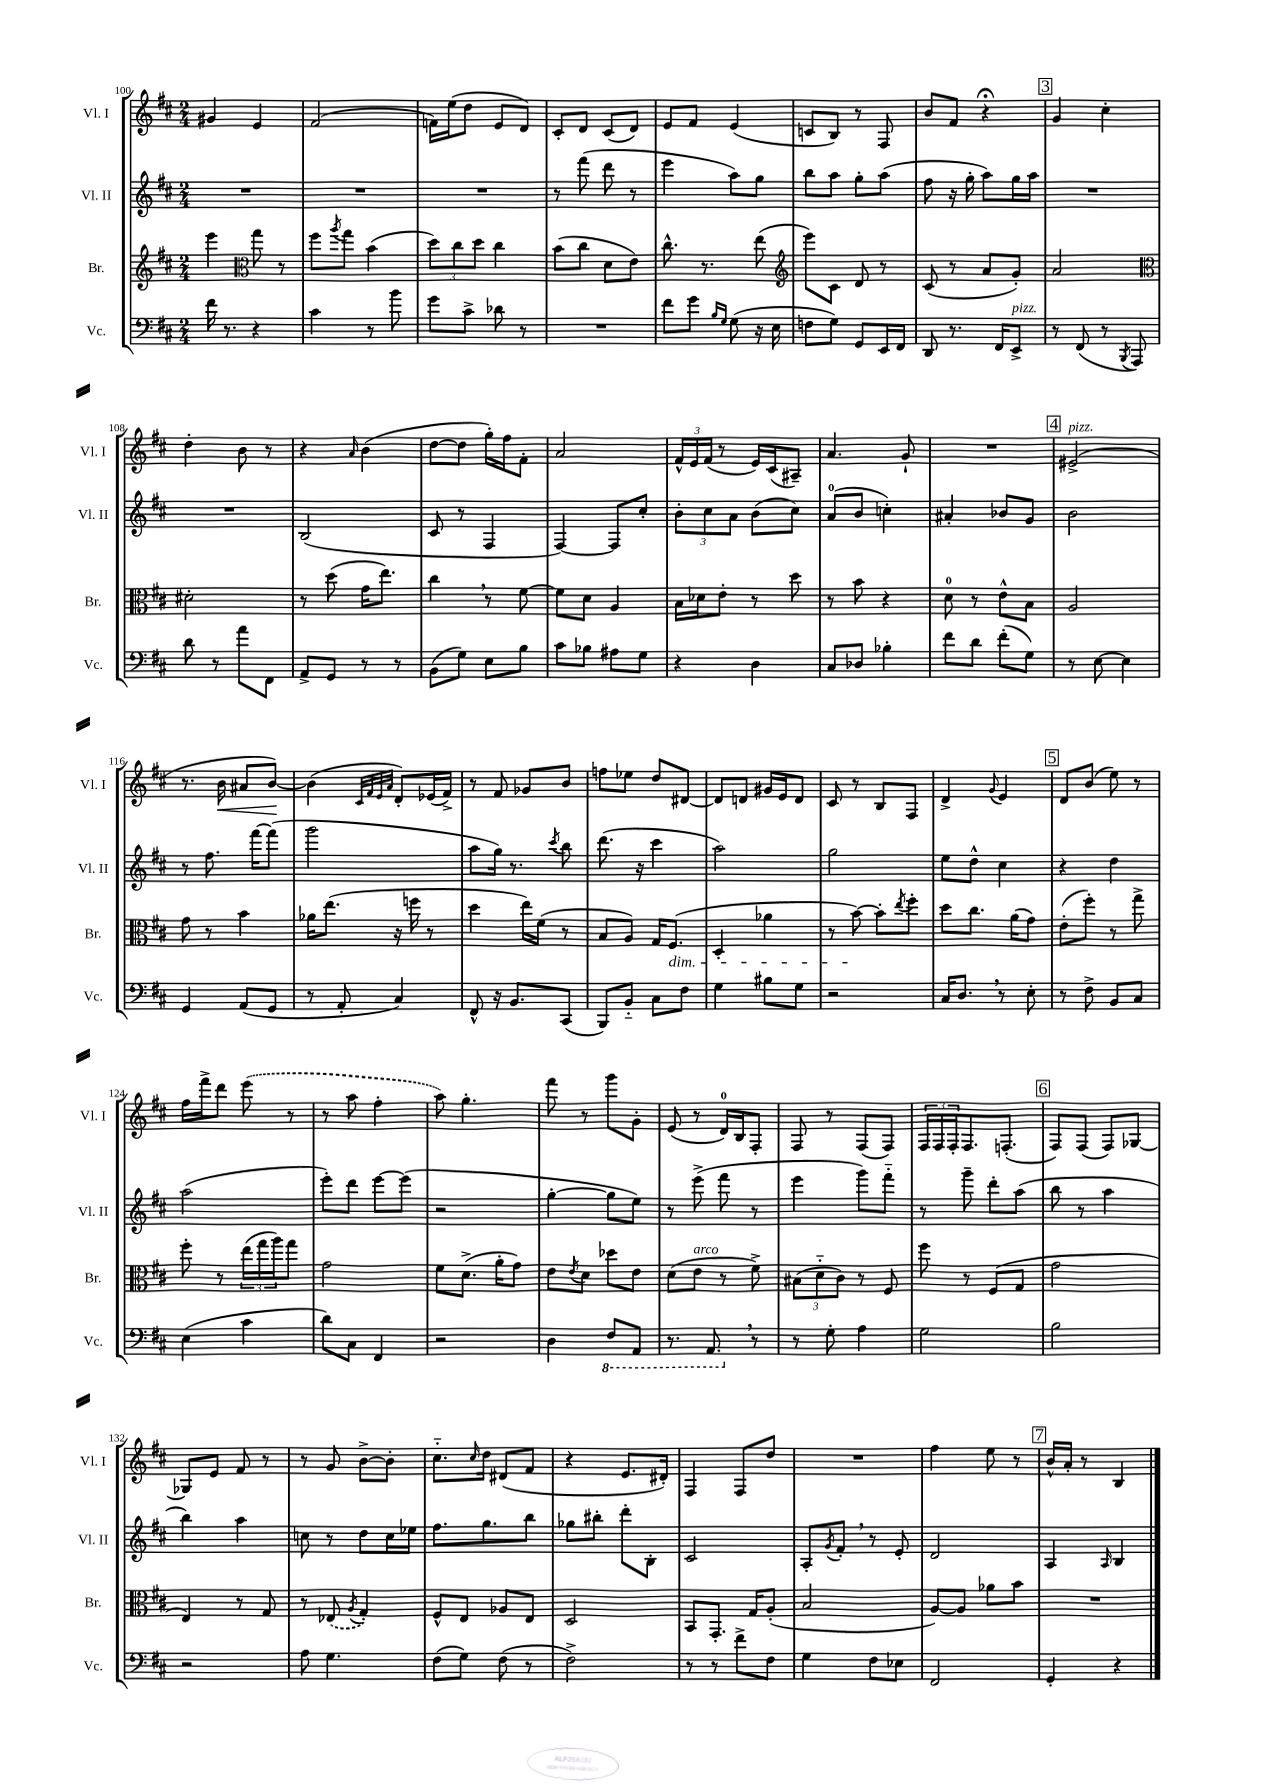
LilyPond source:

<<
\new StaffGroup <<
\new Staff = "s0" \with { instrumentName = "Vl. I" shortInstrumentName = "Vl. I" } {
    \clef treble \key d \major \numericTimeSignature \time 2/4
    gis'4 e'4 |
    fis'2( |
    f'16) e''16( d''8 e'8 d'8) |
    cis'8-. d'8 cis'8( d'8) |
    e'8 fis'8 e'4( |
    c'8 b8) r8 fis8 |
    b'8 fis'8 r4\fermata |
    \mark \markup { \box "3" } g'4 cis''4-. |
    d''4-. b'8 r8 |
    r4 \grace { a'16 } b'4( |
    d''8~ d''8 g''16-.) fis''16 fis'8-. |
    a'2 |
    \tuplet 3/2 { fis'16-^ e'16 fis'16( } r8 e'16) cis'16( ais8--) |
    a'4. g'8-! |
    R2 |
    \mark \markup { \box "4" } eis'2->^\markup { \italic "pizz." }( |
    r8. b'16\< ais'8 b'8~\!) |
    b'4( \grace { cis'32 fis'32 e'32 a'32 } d'8-.) ees'16( fis'16->) |
    r8 fis'8 ges'8 b'8 |
    f''8 ees''8 d''8 dis'8~ |
    dis'8 d'8 gis'16 e'16 d'8 |
    cis'8 r8 b8 fis8 |
    d'4-> \appoggiatura { g'8 } e'4 |
    \mark \markup { \box "5" } d'8 b'8( e''8) r8 |
    fis''16 fis'''16-> d'''8 \once \slurDashed e'''8( r8 |
    r8 a''8 fis''4-. |
    a''8) g''4.-. |
    fis'''8 r8 g'''8 g'8-. |
    e'8( r8 d'16-0) b16 fis8-. |
    fis8 r8 fis8( fis8) |
    \tuplet 3/2 { fis16 fis16 fis16-. } fis8. f8.-.( |
    \mark \markup { \box "6" } fis8) fis8( fis8) ges8~ |
    ges8 e'8 fis'8 r8 |
    r8 g'8 b'8~-> b'8-. |
    cis''8.-_ \grace { cis''16 } d''16 dis'8( fis'8 |
    r4 e'8. dis'16-.) |
    fis4 fis8 d''8 |
    R2 |
    fis''4 e''8 r8 |
    \mark \markup { \box "7" } b'16-^ a'16-. r8 b4 \bar "|." |
}
\new Staff = "s1" \with { instrumentName = "Vl. II" shortInstrumentName = "Vl. II" } {
    \clef treble \key d \major \numericTimeSignature \time 2/4
    R2 |
    R2 |
    R2 |
    r8 fis'''8( d'''8 r8 |
    e'''4 a''8) g''8 |
    b''8 a''8 g''8-. a''8( |
    fis''8 r16 g''16-. a''8) g''16 a''16 |
    \mark \markup { \box "3" } R2 |
    R2 |
    b2( |
    cis'8 r8 fis4 |
    fis4~) fis8 cis''8-. |
    \tuplet 3/2 { b'8-. cis''8 a'8 } b'8( cis''8) |
    a'8-0( b'8 c''4-.) |
    ais'4-. bes'8 g'8 |
    \mark \markup { \box "4" } b'2 |
    r8 fis''8. fis'''16~ fis'''8( |
    g'''2 |
    a''8 g''16) r8. \acciaccatura { cis'''8 } b''8 |
    d'''8.( r16 cis'''4 |
    a''2) |
    g''2 |
    e''8 d''8-^ cis''4 |
    \mark \markup { \box "5" } r4 d''4 |
    a''2( |
    e'''8-.) d'''8 e'''8~ e'''8( |
    r2 |
    g''4~-. g''8 e''8) |
    r8 e'''8->( fis'''8 r8 |
    e'''4 g'''8) fis'''8-_ |
    r8 g'''8-- d'''8-. a''8( |
    \mark \markup { \box "6" } b''8 r8 a''4 |
    b''4) a''4 |
    c''8 r8 d''8 c''16 ees''16 |
    fis''8. g''8. b''8 |
    ges''8 bis''8-. d'''8-. b8-. |
    cis'2 |
    a8-. \acciaccatura { g'8 } fis'8-. \breathe r8 e'8-. |
    d'2 |
    \mark \markup { \box "7" } a4 \grace { a16 } b4 \bar "|." |
}
\new Staff = "s2" \with { instrumentName = "Br." shortInstrumentName = "Br." } {
    \clef treble \key d \major \numericTimeSignature \time 2/4
    e'''4 \clef alto g''8 r8 |
    fis''8 \acciaccatura { a''8 } g''8 b'4( |
    \tuplet 3/2 { d''8) cis''8 d''8 } cis''4 |
    b'8( cis''8 d'8 e'8) |
    cis''8.-^ r8. e''8( |
    \clef treble e'''8) cis'8 d'8 r8 |
    cis'8( r8 a'8 g'8-.) |
    \mark \markup { \box "3" } a'2 |
    \clef alto dis'2-. |
    r8 d''8( g'16 e''8.) |
    cis''4 \breathe r8 fis'8~ |
    fis'8 d'8 a4 |
    b16 des'16 e'8-. r8 d''8 |
    r8 b'8 r4 |
    d'8-0 r8 e'8-^ b8 |
    \mark \markup { \box "4" } a2 |
    g'8 r8 b'4 |
    aes'16 e''8.( r16 f''16 r8 |
    d''4 e''16) fis'16( r8 |
    b8 a8) g16 fis8.\dim( |
    d4-. aes'4 |
    r8 b'8~\!) b'8-. \acciaccatura { e''8 } fis''8-. |
    d''8 cis''8. a'16( g'8) |
    \mark \markup { \box "5" } e'8-.( fis''8-.) r8 g''8-> |
    fis''8-. r8 \tuplet 3/2 { e''16( g''16 a''16) } g''8 |
    g'2 |
    fis'8 d'8.->( a'16-. g'8) |
    e'8 \acciaccatura { e'8 } d'8 des''8 e'8 |
    d'8( e'8^\markup { \italic "arco" } r8 fis'8->) |
    \tuplet 3/2 { bis8( d'8-_ cis'8) } r8 fis8 |
    fis''8 r8 fis8( g8 |
    \mark \markup { \box "6" } g'2 |
    e4) r8 g8 |
    r8 \once \slurDashed ees8( \acciaccatura { a8 } g4-.) |
    fis8-^ e8 aes8 e8 |
    d2 |
    b,8 g,8.-. g16 a8-.( |
    b2 |
    a8~) a8 aes'8 b'8 |
    \mark \markup { \box "7" } R2 \bar "|." |
}
\new Staff = "s3" \with { instrumentName = "Vc." shortInstrumentName = "Vc." } {
    \clef bass \key d \major \numericTimeSignature \time 2/4
    fis'16 r8. r4 |
    cis'4 r8 b'8 |
    g'8 cis'8-> des'8 r8 |
    R2 |
    fis'8 g'8 \grace { b16 g16 } g8( r16 e16 |
    f8 g8) g,8 e,16 fis,16 |
    d,8 r8. fis,16 e,8->^\markup { \italic "pizz." } |
    \mark \markup { \box "3" } r8 fis,8( r8 \acciaccatura { b,,8 } a,,8) |
    d'8 r8 a'8 fis,8 |
    a,8-> g,8 r8 r8 |
    b,8( g8) e8 b8 |
    cis'8 bes8 ais8 g8 |
    r4 d4 |
    cis8 des8 bes4-. |
    fis'8 d'8 fis'8-.( g8) |
    \mark \markup { \box "4" } r8 e8~ e4 |
    g,4 a,8( g,8 |
    r8 a,8-. cis4) |
    fis,8-^ r16 b,8. cis,8( |
    b,,8) b,8-_ cis8 fis8 |
    g4 bis8 g8 |
    r2 |
    cis16 d8. \breathe r8 e8-. |
    \mark \markup { \box "5" } r8 fis8-> b,8 cis8 |
    e4( cis'4 |
    d'8) cis8 fis,4 |
    r2 |
    d4 \ottava #-1 fis,8 a,,8 |
    r8. a,,8. \breathe \ottava #0 r8 |
    r8 g8-. a4 |
    g2 |
    \mark \markup { \box "6" } b2 |
    r2 |
    a8 g4. |
    fis8( g8) fis8( r8 |
    fis2->) |
    r8 r8 fis'8-> fis8 |
    g4 fis8 ees8 |
    fis,2 |
    \mark \markup { \box "7" } g,4-. r4 \bar "|." |
}
>>
>>
\layout { \context { \Score currentBarNumber = #100 } }
